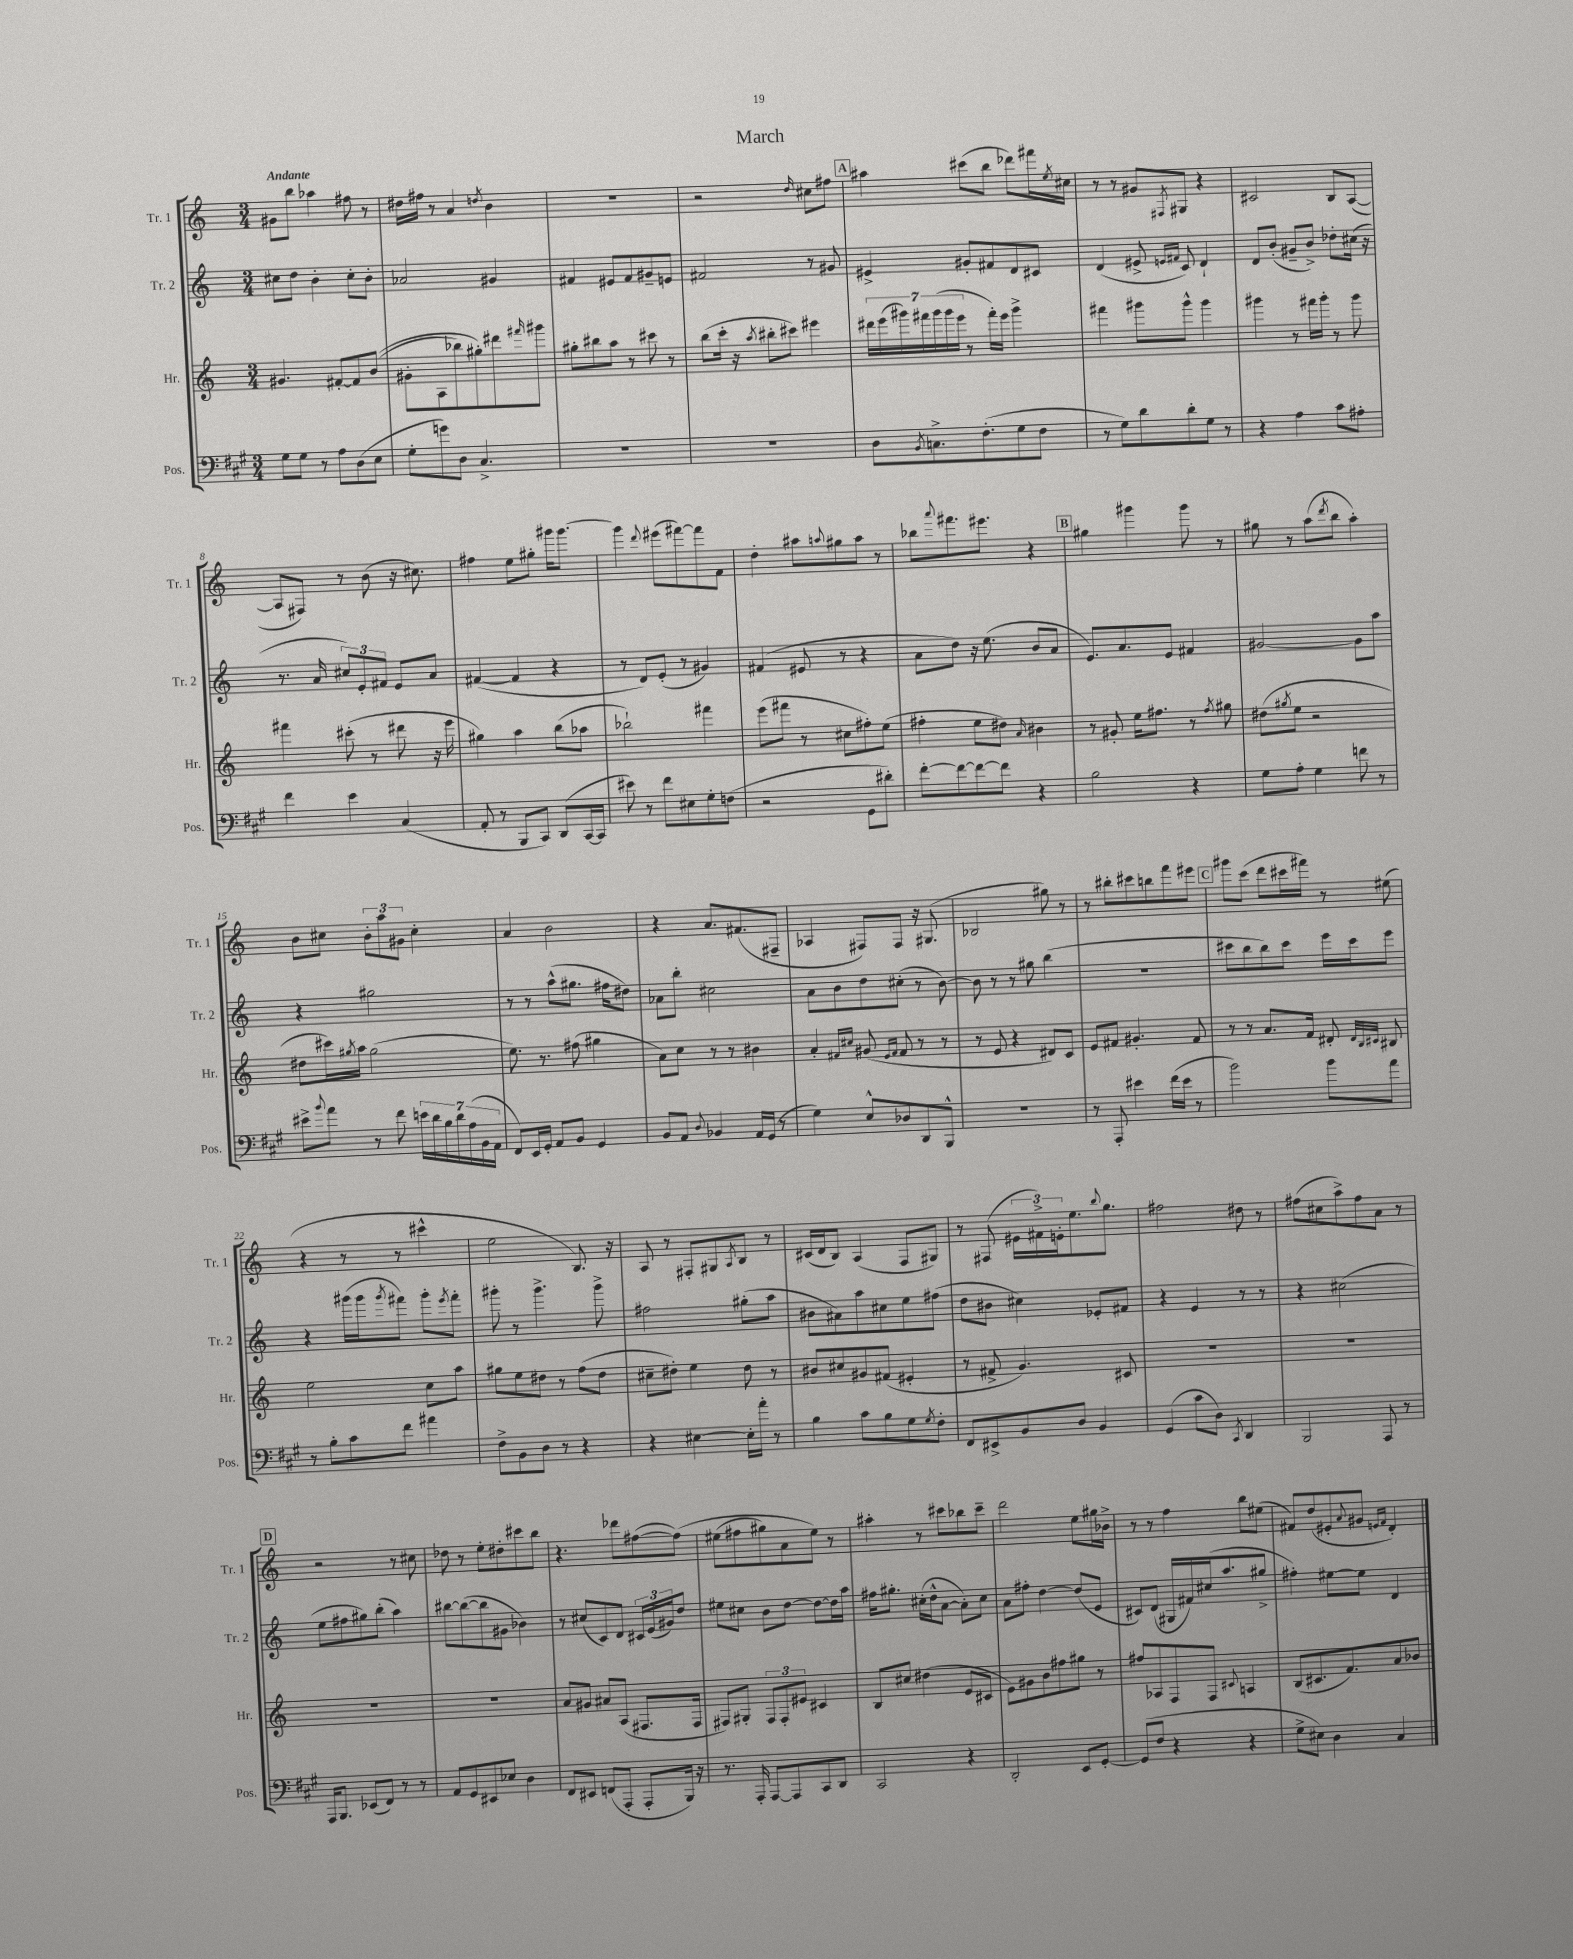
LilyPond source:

\header { title = "March" }
<<
\new StaffGroup <<
\new Staff = "s0" \with { instrumentName = "Tr. 1" shortInstrumentName = "Tr. 1" } {
    \clef treble \key c \major \numericTimeSignature \time 3/4 \tempo "Andante"
    gis'8 b''8 aes''4 fis''8 r8 |
    dis''16 fis''16 r8 a'4 \acciaccatura { d''8 } b'4 |
    R2. |
    r2 \grace { d''16 } cis''8 fis''8 |
    \mark \markup { \box "A" } ais''4 cis'''8( b''8 des'''8) fis'''16 \acciaccatura { e''8 } cis''16 |
    r8 r8 gis'8 \acciaccatura { fis8 } gis8 r4 |
    cis'2 b8 a8~( |
    a8 fis8) r8 b'8( r16 cis''8.) |
    fis''4 e''8 gis''8-. gis'''16 gis'''8.~ |
    gis'''4 \appoggiatura { d'''8 } eis'''8( fis'''8~) fis'''8 f'8 |
    d''4-. ais''8 \appoggiatura { a''8 } gis''8 a''8 r8 |
    bes''8 \appoggiatura { a'''8 } fis'''8. eis'''8. r4 |
    \mark \markup { \box "B" } gis''4 gis'''4 gis'''8 r8 |
    gis''8 r8 a''8( \acciaccatura { d'''8 } b''8 a''4-.) |
    b'8 cis''8 \tuplet 3/2 { b'8-. a''8 gis'8 } cis''4-. |
    a'4 b'2 |
    r4 a'8. fis'8.( fis8-- |
    aes4 fis8) fis8 r16 gis8.( |
    bes2 gis''8) r8 |
    r8 bis''8-. cis'''8 b''8 f'''8 eis'''8 |
    \mark \markup { \box "C" } gis'''8 c'''8( d'''8 cis'''16 fis'''16) r8 eis''8( |
    r4 r8 r8 cis'''4-^ |
    e''2 b8.) r16 |
    a8 r8 fis8-. gis8 \acciaccatura { a8 } b8 r8 |
    cis'16( d'16 b8) a4( f8 gis8) |
    r8 fis8( \tuplet 3/2 { eis'16 fis'16->) e'16-. } e''8. \appoggiatura { b''8 } g''8. |
    fis''2 dis''8 r8 |
    fis''8( cis''8 a''8->) fis''8 a'8 r8 |
    \mark \markup { \box "D" } r2 r8 cis''8 |
    des''8 r8 e''8-. dis''8-. cis'''8 b''8 |
    r4. des'''8 fis''8~( fis''8)\( |
    eis''8( fis''8 gis''8) a'8 eis''8\) r8 |
    ais''4-. r8 cis'''8 bes''8 cis'''8-- |
    d'''2 e''8 gis''16 bes'16-> |
    r8 r8 f''4 b''8 eis''8( |
    fis'8) d''8( eis'8-. \appoggiatura { a'8 } gis'8 \grace { e'16 fis'16 } d'4-.) \bar "|." |
}
\new Staff = "s1" \with { instrumentName = "Tr. 2" shortInstrumentName = "Tr. 2" } {
    \clef treble \key c \major \numericTimeSignature \time 3/4
    cis''8 d''8 b'4-. cis''8-. b'8-. |
    aes'2 gis'4 |
    fis'4 eis'8 fis'8 gis'8-- e'8 |
    fis'2 r8 gis'8 |
    \mark \markup { \box "A" } eis'4-> gis'8-. fis'8 d'8 cis'8 |
    d'4( eis'8-> \grace { e'16 fis'16 } c'8) d'4-! |
    d'8 b'8-.( gis'8-- b'8->) des''8-. cis''16( r16 |
    r8. a'16 \tuplet 3/2 { cis''8) e'8-. fis'8 } e'8 a'8 |
    fis'4~( fis'4 r4 |
    r8 d'8) e'8-.( r8 gis'4) |
    fis'4( eis'8 r8 r4 |
    a'8 d''8) r16 e''8.( b'8 a'8 |
    \mark \markup { \box "B" } e'8.) a'8. e'8 fis'4 |
    gis'2~ gis'8 a''8 |
    r4 gis''2 |
    r8 r8 a''8-^( gis''8. fis''16 dis''8) |
    aes'8 b''8-. cis''2 |
    a'8 b'8 d''8 cis''8-.( r8 b'8~) |
    b'8 r8 r8 gis''8 b''4( |
    R2. |
    \mark \markup { \box "C" } cis'''8 b''8 b''8) cis'''8 e'''16 cis'''16 e'''8 |
    r4 gis'''16( gis'''16 \acciaccatura { gis'''8 } fis'''8) gis'''8-. \acciaccatura { e'''8 } fis'''8-. |
    gis'''8-. r8 gis'''4.-> gis'''8-> |
    fis''2 gis''8-.( a''8 |
    bis'8 ais'8) a''8 cis''8 e''8 fis''8( |
    d''8 bis'8 cis''4) ees'8-. fis'8 |
    r4 e'4 r8 r8 |
    r4 cis''2( |
    \mark \markup { \box "D" } e''8 fis''8 gis''8) b''8-.( a''4) |
    bis''8~ bis''8~( bis''8 gis'8 bes'4) |
    r8 cis''8( c'8) d'8 \tuplet 3/2 { cis'16 e'16( gis'16) } d''8 |
    eis''8 cis''8 b'8 d''8~ d''8~ d''16 a''16 |
    fis''16 gis''8.-. cis''16-.( d''16-^ a'8~ a'8-.) cis''8 |
    a'8 fis''8-. d''4~ d''8( e'8 |
    cis'8) d'8( gis16 fis'16) cis''16( a''8. gis''8-> |
    fis''4-.) eis''8~ eis''8 d'4 \bar "|." |
}
\new Staff = "s2" \with { instrumentName = "Hr." shortInstrumentName = "Hr." } {
    \clef treble \key c \major \numericTimeSignature \time 3/4
    gis'4. fis'8~-. fis'8 b'8(\( |
    gis'8-. a8 bes''8) gis''8-.\) dis'''8 \grace { fis'''16 } gis'''8 |
    gis''8-. bis''8 a''8 r8 cis'''8 r8 |
    b''8( c'''16-. r16 \acciaccatura { a''8 } bis''8-. cis'''8) eis'''4 |
    \mark \markup { \box "A" } \tuplet 7/4 { dis'''16 e'''16( gis'''16) fis'''16 gis'''16( gis'''16 e'''16 } r8 fis'''16-.) e'''16 gis'''4-> |
    fis'''4 gis'''8 gis'''8-^ gis'''4 |
    gis'''4 r8 fis'''16 gis'''16-. r8 gis'''8 |
    fis'''4 cis'''8-.( r8 dis'''8 r16 e'''16 |
    gis''4) a''4 b''8( aes''8 |
    bes''2-!) fis'''4 |
    e'''8( fis'''8 r8 cis''8 fis''8-.) e''8( |
    fis''4-. e''8 dis''8) \grace { a'16 } bis'4 |
    \mark \markup { \box "B" } r8 gis'8-. e''16 fis''8. r8 \acciaccatura { fis''8 } gis''8 |
    dis''8( \acciaccatura { gis''8 } e''8 r2 |
    dis''8 cis'''16) \acciaccatura { gis''8 } a''16 gis''2( |
    e''8.) r8. fis''8( gis''4 |
    a'8) c''8 r8 r8 bis'4 |
    a'4-. \grace { fis'16 cis''16 } gis'8( \grace { e'16 fis'16 } fis'8 r8 r8 |
    r8 e'8 r4 dis'8) c'8 |
    e'8 fis'8 gis'4.-. fis'8 |
    \mark \markup { \box "C" } r8 r8 a'8. f'16 dis'8-. \grace { dis'32 b32 cis'32 } bis8 |
    e''2 c''8 a''8 |
    gis''8 e''8 dis''8 r8 f''8( dis''8 |
    cis''8-- dis''8-.) e''4 dis''8 r8 |
    bis'8 cis''8 gis'8 fis'8( eis'4-. |
    r8 fis'8-> g'4.) cis'8 |
    R2. |
    R2. |
    \mark \markup { \box "D" } R2. |
    R2. |
    a'8 gis'8 ais'8 a8( fis8. fis16 |
    fis8) gis8-. \tuplet 3/2 { fis8 fis8-. eis'8 } cis'4 |
    b8 cis''8 dis''4( e'8 cis'8 |
    e'8) gis'8 b'8 fis''8 gis''8 r8 |
    fis''8 aes8 f8 f8 \appoggiatura { cis'8 } a4 |
    b8( cis'8. f'8.) a'8 bes'8 \bar "|." |
}
\new Staff = "s3" \with { instrumentName = "Pos." shortInstrumentName = "Pos." } {
    \clef bass \key a \major \numericTimeSignature \time 3/4
    gis8 gis8 r8 a8 d8( e8 |
    gis8-. g'8) d8 cis4.-> |
    R2. |
    R2. |
    \mark \markup { \box "A" } d8 \acciaccatura { b,8 } c8.-> fis8.-.( gis8 fis8 |
    r8 gis8) d'8 d'8-. gis8 r8 |
    r4 a4 cis'8 ais8-. |
    fis'4 e'4 cis4( |
    a,8-. r8 b,,8 cis,8) d,8( cis,16~ cis,16 |
    eis'8) r8 fis'8 eis8 gis8-. f8( |
    r2 gis,8 dis'8-.) |
    fis'8~-. fis'8~ fis'8~ fis'8 r4 |
    \mark \markup { \box "B" } b2 r4 |
    gis8 a8-. gis4 f'8 r8 |
    eis'8-> \appoggiatura { b'8 } a'8 r8 fis'8 \tuplet 7/4 { e'16 d'16 b16 d'16 a16( b,16 a,16 } |
    fis,8) e,16 gis,16-. a,8 b,8 gis,4 |
    b,8 a,8 \appoggiatura { d8 } bes,4 a,16 gis,16( r8 |
    gis4) e8-^ des8 d,8 b,,8-^ |
    R2. |
    r8 a,,8-. eis'4 fis'16( eis'16 r8 |
    \mark \markup { \box "C" } b'2) b'8 a'8 |
    r8 b8-. cis'8 fis'8 ais'4 |
    fis8-> b,8 d8 r8 r4 |
    r4 eis4~ eis16-. a'16-. r8 |
    b4 cis'8 b8 gis8 \acciaccatura { gis8 } fis8-. |
    fis,8 eis,8-> b,8 d8 b,4 |
    gis,4( cis'8 d8) \acciaccatura { cis,8 } d,4 |
    b,,2 a,,8 r8 |
    \mark \markup { \box "D" } a,,16 b,,8. ees,8( fis,8) r8 r8 |
    a,8 gis,8 eis,8 ees8 d4 |
    fis,8 eis,8 f,8( a,,8-. a,,8-. b,,16) r16 |
    r8. a,,16-. a,,8~ a,,8 cis,8 d,8 |
    cis,2 r4 |
    d,2-. e,8 gis,8~-. |
    gis,8( fis8 r4 r4 |
    gis8-> eis8) d4 cis4 \bar "|." |
}
>>
>>
